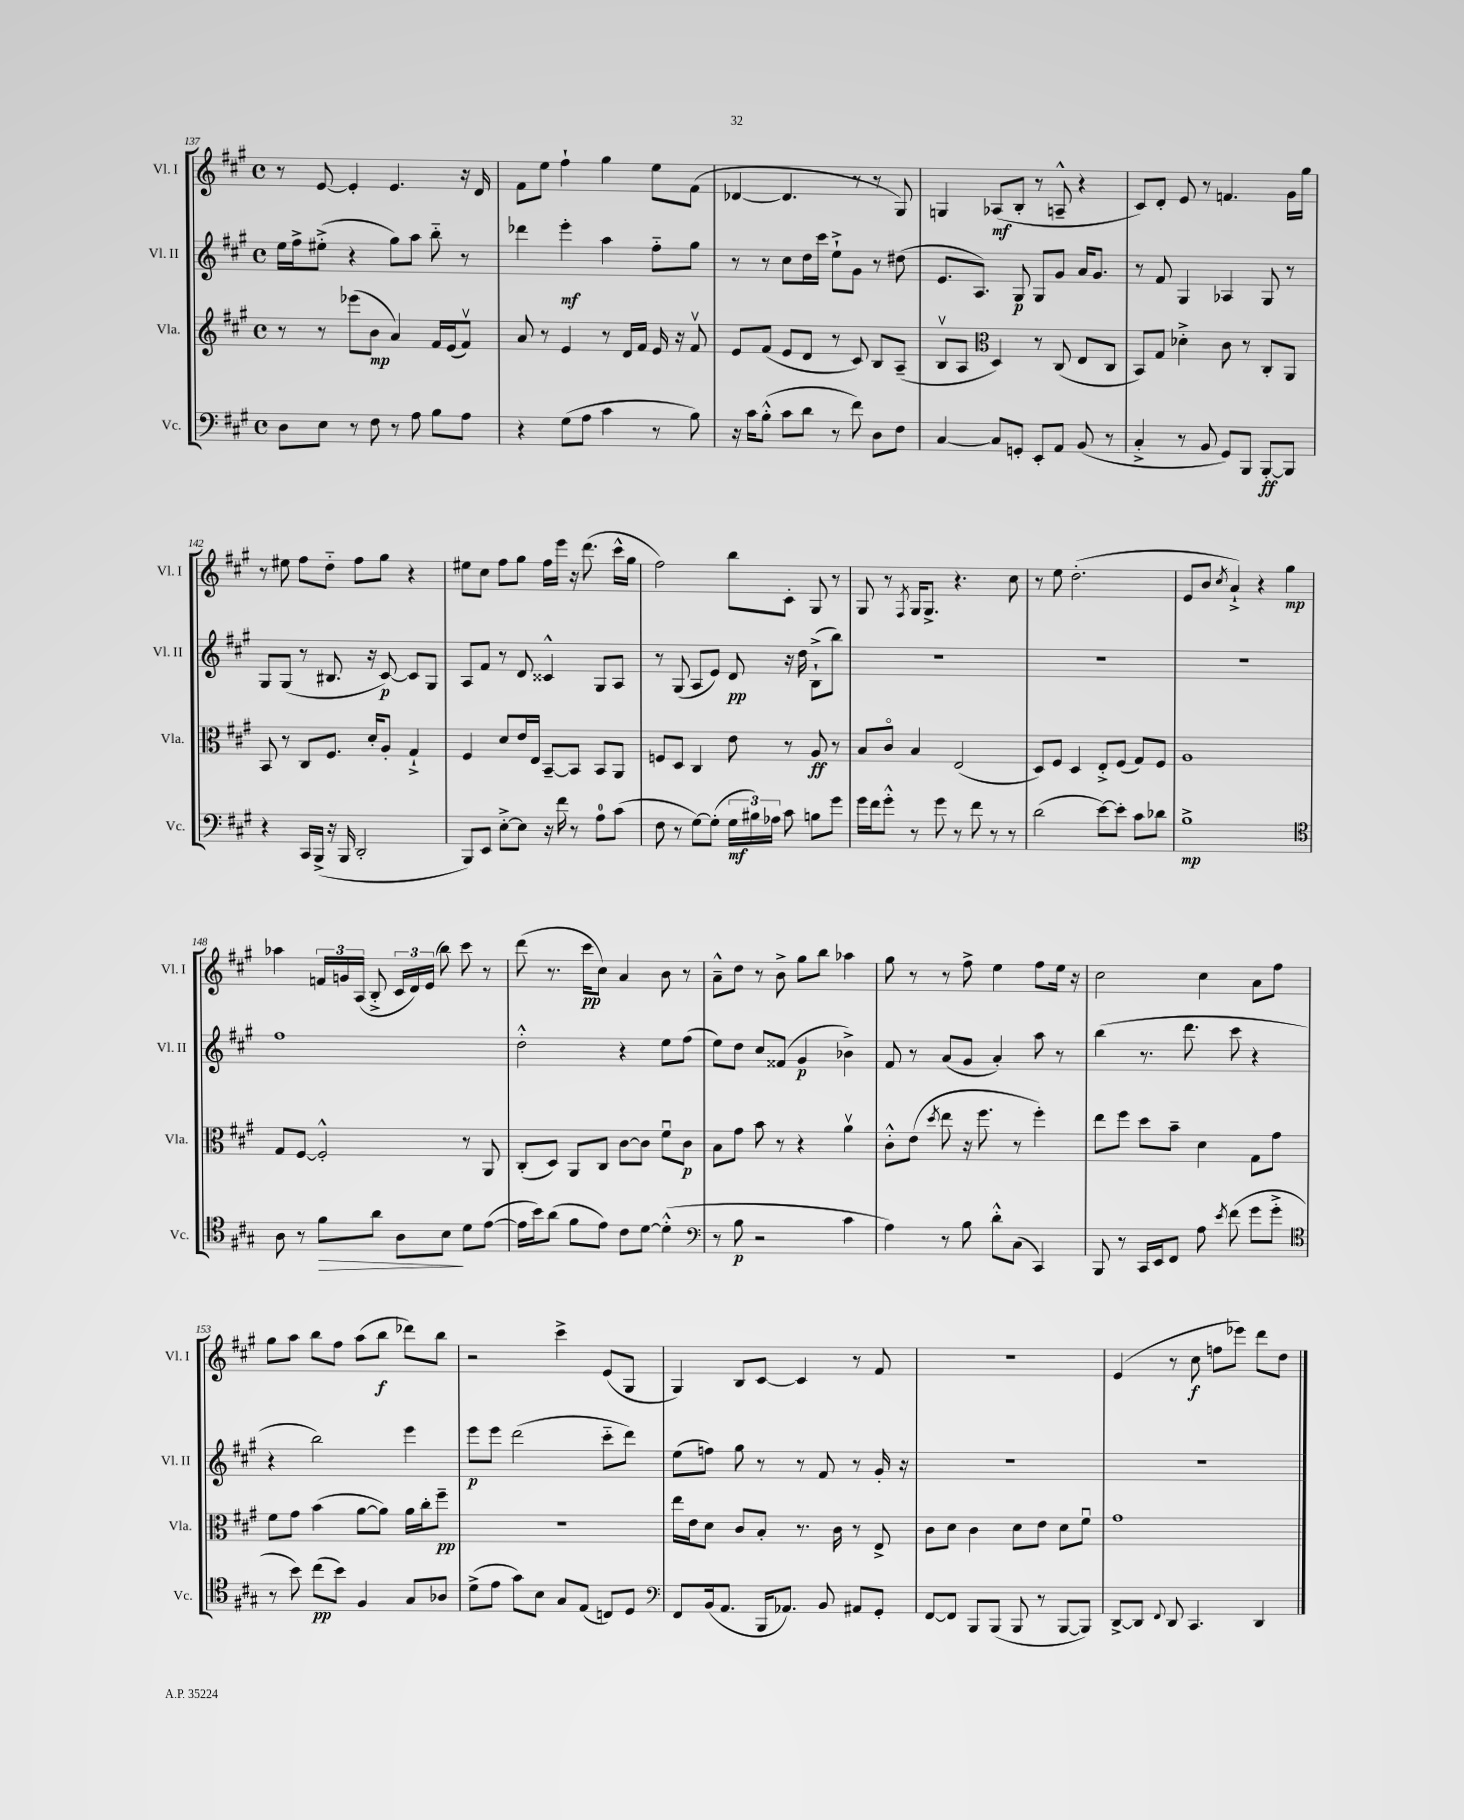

**kern	**dynam	**kern	**dynam	**kern	**dynam	**kern	**dynam
*part4	*part4	*part3	*part3	*part2	*part2	*part1	*part1
*staff4	*staff4	*staff3	*staff3	*staff2	*staff2	*staff1	*staff1
*I"Vc.	*	*I"Vla.	*	*I"Vl. II	*	*I"Vl. I	*
*I'Vc.	*	*I'Vla.	*	*I'Vl. II	*	*I'Vl. I	*
*clefF4	*	*clefG2	*	*clefG2	*	*clefG2	*
*k[f#c#g#]	*	*k[f#c#g#]	*	*k[f#c#g#]	*	*k[f#c#g#]	*
*M4/4	*	*M4/4	*	*M4/4	*	*M4/4	*
*met(c)	*	*met(c)	*	*met(c)	*	*met(c)	*
=137	=137	=137	=137	=137	=137	=137	=137
8D\L	.	8r	.	16ee\LL	.	8r	.
.	.	.	.	16ff#^\J	.	.	.
8E\J	.	8r	.	(8ee#X'^\J	.	[8e/	.
8r	.	(8eee-X\L	.	4r	.	4e'/]	.
8F#\	.	8b\J	mp	.	.	.	.
8r	.	4a/)	.	8gg#\L)	.	4.e/	.
8A\	.	.	.	8aa\J	.	.	.
8B\L	.	16f#/LL	.	8bb\	.	.	.
.	.	(16e/J	.	.	.	.	.
8A\J	.	8f#v/J)	.	8r	.	16r	.
.	.	.	.	.	.	16d/	.
=138	=138	=138	=138	=138	=138	=138	=138
4r	.	8a/	.	4ddd-X\	.	8f#\L	.
.	.	8r	.	.	.	8ee\J	.
(8G#\L	.	4e/	.	4eee'\	mf	4ff#`\	.
8A\J	.	.	.	.	.	.	.
4c#\	.	8r	.	4aa\	.	4gg#\	.
.	.	16d/LL	.	.	.	.	.
.	.	16f#/JJ	.	.	.	.	.
8r	.	16e/	.	8ff#\L	.	8ee\L	.
.	.	16r	.	.	.	.	.
8B\)	.	8f#v/	.	8gg#\J	.	(8f#\J	.
=139	=139	=139	=139	=139	=139	=139	=139
16r	.	8e/L	.	8r	.	[4d-X/	.
16c#\KL	.	.	.	.	.	.	.
(8B'^^\J	.	(8f#/J	.	8r	.	.	.
8c#\L	.	8e/L	.	8cc#\L	.	4.d-/]	.
8d\J	.	8d/J	.	16dd\L	.	.	.
.	.	.	.	16ccc#\JJ	.	.	.
8r	.	8r	.	8ee`^\L	.	.	.
8f#\)	.	8c#/)	.	8g#\J	.	8r	.
8D\L	.	8B/L	.	8r	.	8r	.
8F#\J	.	(8A~/J	.	(8dd#X\	.	8G#/)	.
=140	=140	=140	=140	=140	=140	=140	=140
[4C#/	.	8Bv/L	.	8.e/L	.	4Gn/	.
.	.	8A/J	.	.	.	.	.
.	.	.	.	8.A/J)	.	.	.
*	*	*clefC3	*	*	*	*	*
8C#/L]	.	4D/)	.	.	.	(8A-X/L	mf
8GGn'/J	.	.	.	8G#/	p	8B'/J	.
8EE'/L	.	8r	.	8G#/L	.	8r	.
8AA/J	.	(8C#/	.	8g#/J	.	8An~^^/	.
(8BB/	.	8E/L	.	16a/KL	.	4r	.
.	.	.	.	8.g#/J	.	.	.
8r	.	8C#/J	.	.	.	.	.
=141	=141	=141	=141	=141	=141	=141	=141
4C#'^/	.	8BB/L)	.	8r	.	8c#/L)	.
.	.	8G#/J	.	8f#/	.	8d'/J	.
8r	.	4d-X'^\	.	4G#/	.	8e/	.
8BB/	.	.	.	.	.	8r	.
8GG#/L)	.	8c#\	.	4A-X/	.	4.fn/	.
8BBB/J	.	8r	.	.	.	.	.
[8BBB'/L	ff	8C#'/L	.	8G#/	.	.	.
8BBB/J]	.	8AA/J	.	8r	.	16g#\LL	.
.	.	.	.	.	.	16gg#\JJ	.
!!LO:LB:g=z
=142	=142	=142	=142	=142	=142	=142	=142
4r	.	8BB/	.	8G#/L	.	8r	.
.	.	8r	.	(8G#/J	.	8ee#X\	.
16CC#/LL	.	8C#/L	.	8r	.	8ff#\L	.
(16BBB^/JJ	.	.	.	.	.	.	.
16r	.	8.F#/J	.	8.B#X/	.	8dd\J	.
16BBB/	.	.	.	.	.	.	.
2DD'/	.	.	.	.	.	8ff#\L	.
.	.	16d'/KL	.	16r	.	.	.
.	.	8A'/J	.	[8c#/)	p	8gg#\J	.
.	.	4G#`^/	.	8c#/L]	.	4r	.
.	.	.	.	8G#/J	.	.	.
=143	=143	=143	=143	=143	=143	=143	=143
8BBB/L)	.	4F#/	.	8A/L	.	8ee#X\L	.
8EE/J	.	.	.	8f#/J	.	8cc#\J	.
[8E'^\L	.	8d/L	.	8r	.	8ff#\L	.
8E\J]	.	16e/L	.	8d/	.	8gg#\J	.
.	.	16E/JJ	.	.	.	.	.
16r	.	[8BB~/L	.	4c##X^^/	.	16ff#\LL	.
16f#\	.	.	.	.	.	16eee\JJ	.
8r	.	8BB/J]	.	.	.	16r	.
.	.	.	.	.	.	(8.ddd\	.
8A\L	.	8BB/L	.	8G#/L	.	.	.
(8c#\J	.	8AA/J	.	8A/J	.	16ccc#^^\LL	.
.	.	.	.	.	.	16gg#\JJ	.
=144	=144	=144	=144	=144	=144	=144	=144
8F#\	.	8Fn/L	.	8r	.	2ff#\)	.
8r	.	8D/J	.	(8G#/	.	.	.
[8G#\L)	.	4C#/	.	8A/L	.	.	.
(8G#'\J]	.	.	.	8e/J)	.	.	.
24G#\LL	mf	8e\	.	8d/	pp	8bb\L	.
24B#X\)	.	.	.	.	.	.	.
24A-X\JJ	.	.	.	.	.	.	.
8c#\	.	8r	.	16r	.	8c#'\J	.
.	.	.	.	16dd\	.	.	.
8Bn\L	.	8A/	ff	(8B`^\L	.	8G#/	.
8g#\J	.	8r	.	8bb\J)	.	8r	.
=145	=145	=145	=145	=145	=145	=145	=145
16g#\LL	.	8B/L	.	1r	.	8G#/	.
16f#\J	.	.	.	.	.	.	.
8g#'^^\J	.	8c#/J	.	.	.	8r	.
.	.	.	.	.	.	8qF#/	.
8r	.	4B/	.	.	.	16G#/KL	.
.	.	.	.	.	.	8.G#^/J	.
8g#\	.	.	.	.	.	.	.
8r	.	(2E/	.	.	.	4.r	.
8f#\	.	.	.	.	.	.	.
8r	.	.	.	.	.	.	.
8r	.	.	.	.	.	8cc#\	.
=146	=146	=146	=146	=146	=146	=146	=146
(2d\	.	8D/L)	.	1r	.	8r	.
.	.	8F#/J	.	.	.	8ee\	.
.	.	4D/	.	.	.	(2.dd'\	.
[8e\L)	.	8E'^/L	.	.	.	.	.
8e'\J]	.	(8F#/J	.	.	.	.	.
8c#\L	.	8G#/L)	.	.	.	.	.
8d-X\J	.	8F#/J	.	.	.	.	.
=147	=147	=147	=147	=147	=147	=147	=147
1B^	mp	1A	.	1r	.	8e/L	.
.	.	.	.	.	.	8b/J	.
.	.	.	.	.	.	8qcc#/	.
.	.	.	.	.	.	4a`^/)	.
.	.	.	.	.	.	4r	.
.	.	.	.	.	.	4gg#\	mp
!!LO:LB:g=z
=148	=148	=148	=148	=148	=148	=148	=148
*clefC4	*	*	*	*	*	*	*
8A\	.	8G#/L	.	1ff#	.	4aa-X\	.
8r	.	[8F#/J	.	.	.	.	.
!	!LO:HP:b	!	!	!	!	!	!
8f#\L	>	2F#'^^/]	.	.	.	24fn/LL	.
.	.	.	.	.	.	24gn/	.
.	.	.	.	.	.	(24A/JJ	.
8a\J	.	.	.	.	.	8B'^/	.
8A\L	.	.	.	.	.	24c#/LL	.
.	.	.	.	.	.	24d/)	.
.	.	.	.	.	.	(24e/JJ	.
8B\J	.	.	.	.	.	8bb\)	.
8d\L	]	8r	.	.	.	8ccc#\	.
([8e\J	.	8AA/	.	.	.	8r	.
=149	=149	=149	=149	=149	=149	=149	=149
16e\LL]	.	(8C#'/L	.	2dd'^^\	.	(8ddd\	.
16b\J)	.	.	.	.	.	.	.
(8a\J	.	8D/J)	.	.	.	8.r	.
8f#\L	.	8AA/L	.	.	.	.	.
.	.	.	.	.	.	16ccc#\KL	pp
8e\J)	.	8C#/J	.	.	.	8cc#\J)	.
8c#\L	.	[8c#\L	.	4r	.	4a/	.
[8d\J	.	8c#\J]	.	.	.	.	.
(4d'^^\]	.	8f#u\L	.	8ee\L	.	8b\	.
.	.	8c#\J	p	(8ff#\J	.	8r	.
=150	=150	=150	=150	=150	=150	=150	=150
*clefF4	*	*	*	*	*	*	*
8r	.	8B\L	.	8ee\L)	.	8a~^^\L	.
8B\	p	8g#\J	.	8dd\J	.	8dd\J	.
2r	.	8b\	.	8cc#/L	.	8r	.
.	.	8r	.	(8f##X/J	.	8b^\	.
.	.	4r	.	4g#/	p	8gg#\L	.
.	.	.	.	.	.	8bb\J	.
4c#\	.	4av\	.	4b-X^\)	.	4aa-X\	.
=151	=151	=151	=151	=151	=151	=151	=151
4A\)	.	8c#'^^\L	.	8f#/	.	8gg#\	.
.	.	(8e\J	.	8r	.	8r	.
.	.	8qdd/	.	.	.	.	.
8r	.	8ee\	.	(8a/L	.	8r	.
8B\	.	16r	.	8g#/J	.	8ff#^\	.
.	.	8.ff#\	.	.	.	.	.
8d'^^\L	.	.	.	4a'/)	.	4ee\	.
(8C#\J	.	8r	.	.	.	.	.
4CC#/)	.	4ff#'\)	.	8aa\	.	8ff#\L	.
.	.	.	.	8r	.	16ee\Jk	.
.	.	.	.	.	.	16r	.
=152	=152	=152	=152	=152	=152	=152	=152
8BBB/	.	8ee\L	.	(4bb\	.	2cc#\	.
8r	.	8ff#\J	.	.	.	.	.
16CC#/LL	.	8dd\L	.	8.r	.	.	.
16EE/J	.	.	.	.	.	.	.
8FF#/J	.	8b~\J	.	.	.	.	.
.	.	.	.	8.ddd\	.	.	.
8A\	.	4d\	.	.	.	4cc#\	.
8qe/	.	.	.	.	.	.	.
(8f#\	.	.	.	8ccc#\	.	.	.
8g#\L	.	8G#\L	.	4r	.	8a\L	.
8g#'^\J	.	8g#\J	.	.	.	8ff#\J	.
!!LO:LB:g=z
=153	=153	=153	=153	=153	=153	=153	=153
*clefC4	*	*	*	*	*	*	*
8r	.	8f#\L	.	4r	.	8gg#\L	.
8b\)	.	8g#\J	.	.	.	8aa\J	.
(8cc#\L	pp	(4b\	.	2bb\)	.	8bb\L	.
8b\J)	.	.	.	.	.	8ff#\J	.
4F#/	.	[8a\L	.	.	.	(8aa\L	.
.	.	8a\J])	.	.	.	8bb\J	f
8G#/L	.	16a\LL	.	4eee\	.	8ddd-X\L)	.
.	.	16cc#'\J	.	.	.	.	.
8A-X/J	.	8ff#~\J	pp	.	.	8bb\J	.
=154	=154	=154	=154	=154	=154	=154	=154
(8d^\L	.	1r	.	8eee\L	p	2r	.
8e\J	.	.	.	8eee\J	.	.	.
8g#\L)	.	.	.	(2ddd\	.	.	.
8B\J	.	.	.	.	.	.	.
8G#/L	.	.	.	.	.	4ccc#^\	.
(8E/J	.	.	.	.	.	.	.
8Cn/L)	.	.	.	8ccc#\L	.	(8e/L	.
8D/J	.	.	.	8ddd\J)	.	8G#/J	.
=155	=155	=155	=155	=155	=155	=155	=155
*clefF4	*	*	*	*	*	*	*
8FF#/L	.	16ee\LL	.	(8ee\L	.	4G#/)	.
.	.	16e\J	.	.	.	.	.
(16BB/k	.	8d\J	.	8ffn\J)	.	.	.
8.AA/J	.	.	.	.	.	.	.
.	.	8c#/L	.	8gg#\	.	8B/L	.
16BBB/KL	.	8B'/J	.	8r	.	[8c#/J	.
8.AA-X/J)	.	.	.	.	.	.	.
.	.	8.r	.	8r	.	4c#/]	.
8BB/	.	.	.	8f#/	.	.	.
.	.	16c#\	.	.	.	.	.
8AA#X/L	.	8r	.	8r	.	8r	.
8GG#'/J	.	8E^/	.	16g#'/	.	8f#/	.
.	.	.	.	16r	.	.	.
=156	=156	=156	=156	=156	=156	=156	=156
[8FF#/L	.	8c#\L	.	1r	.	1r	.
8FF#/J]	.	8d\J	.	.	.	.	.
8BBB/L	.	4c#\	.	.	.	.	.
(8BBB/J	.	.	.	.	.	.	.
8BBB/	.	8d\L	.	.	.	.	.
8r	.	8e\J	.	.	.	.	.
[8BBB/L	.	8d\L	.	.	.	.	.
8BBB/J])	.	8f#u\J	.	.	.	.	.
=157	=157	=157	=157	=157	=157	=157	=157
[8DD^/L	.	1g#	.	1r	.	(4e/	.
8DD/J]	.	.	.	.	.	.	.
8qqFF#/	.	.	.	.	.	.	.
8DD/	.	.	.	.	.	8r	.
4.CC#/	.	.	.	.	.	8cc#\	f
.	.	.	.	.	.	8ffn\L	.
.	.	.	.	.	.	8eee-X\J)	.
4DD/	.	.	.	.	.	8ddd\L	.
.	.	.	.	.	.	8dd\J	.
==	==	==	==	==	==	==	==
*-	*-	*-	*-	*-	*-	*-	*-
